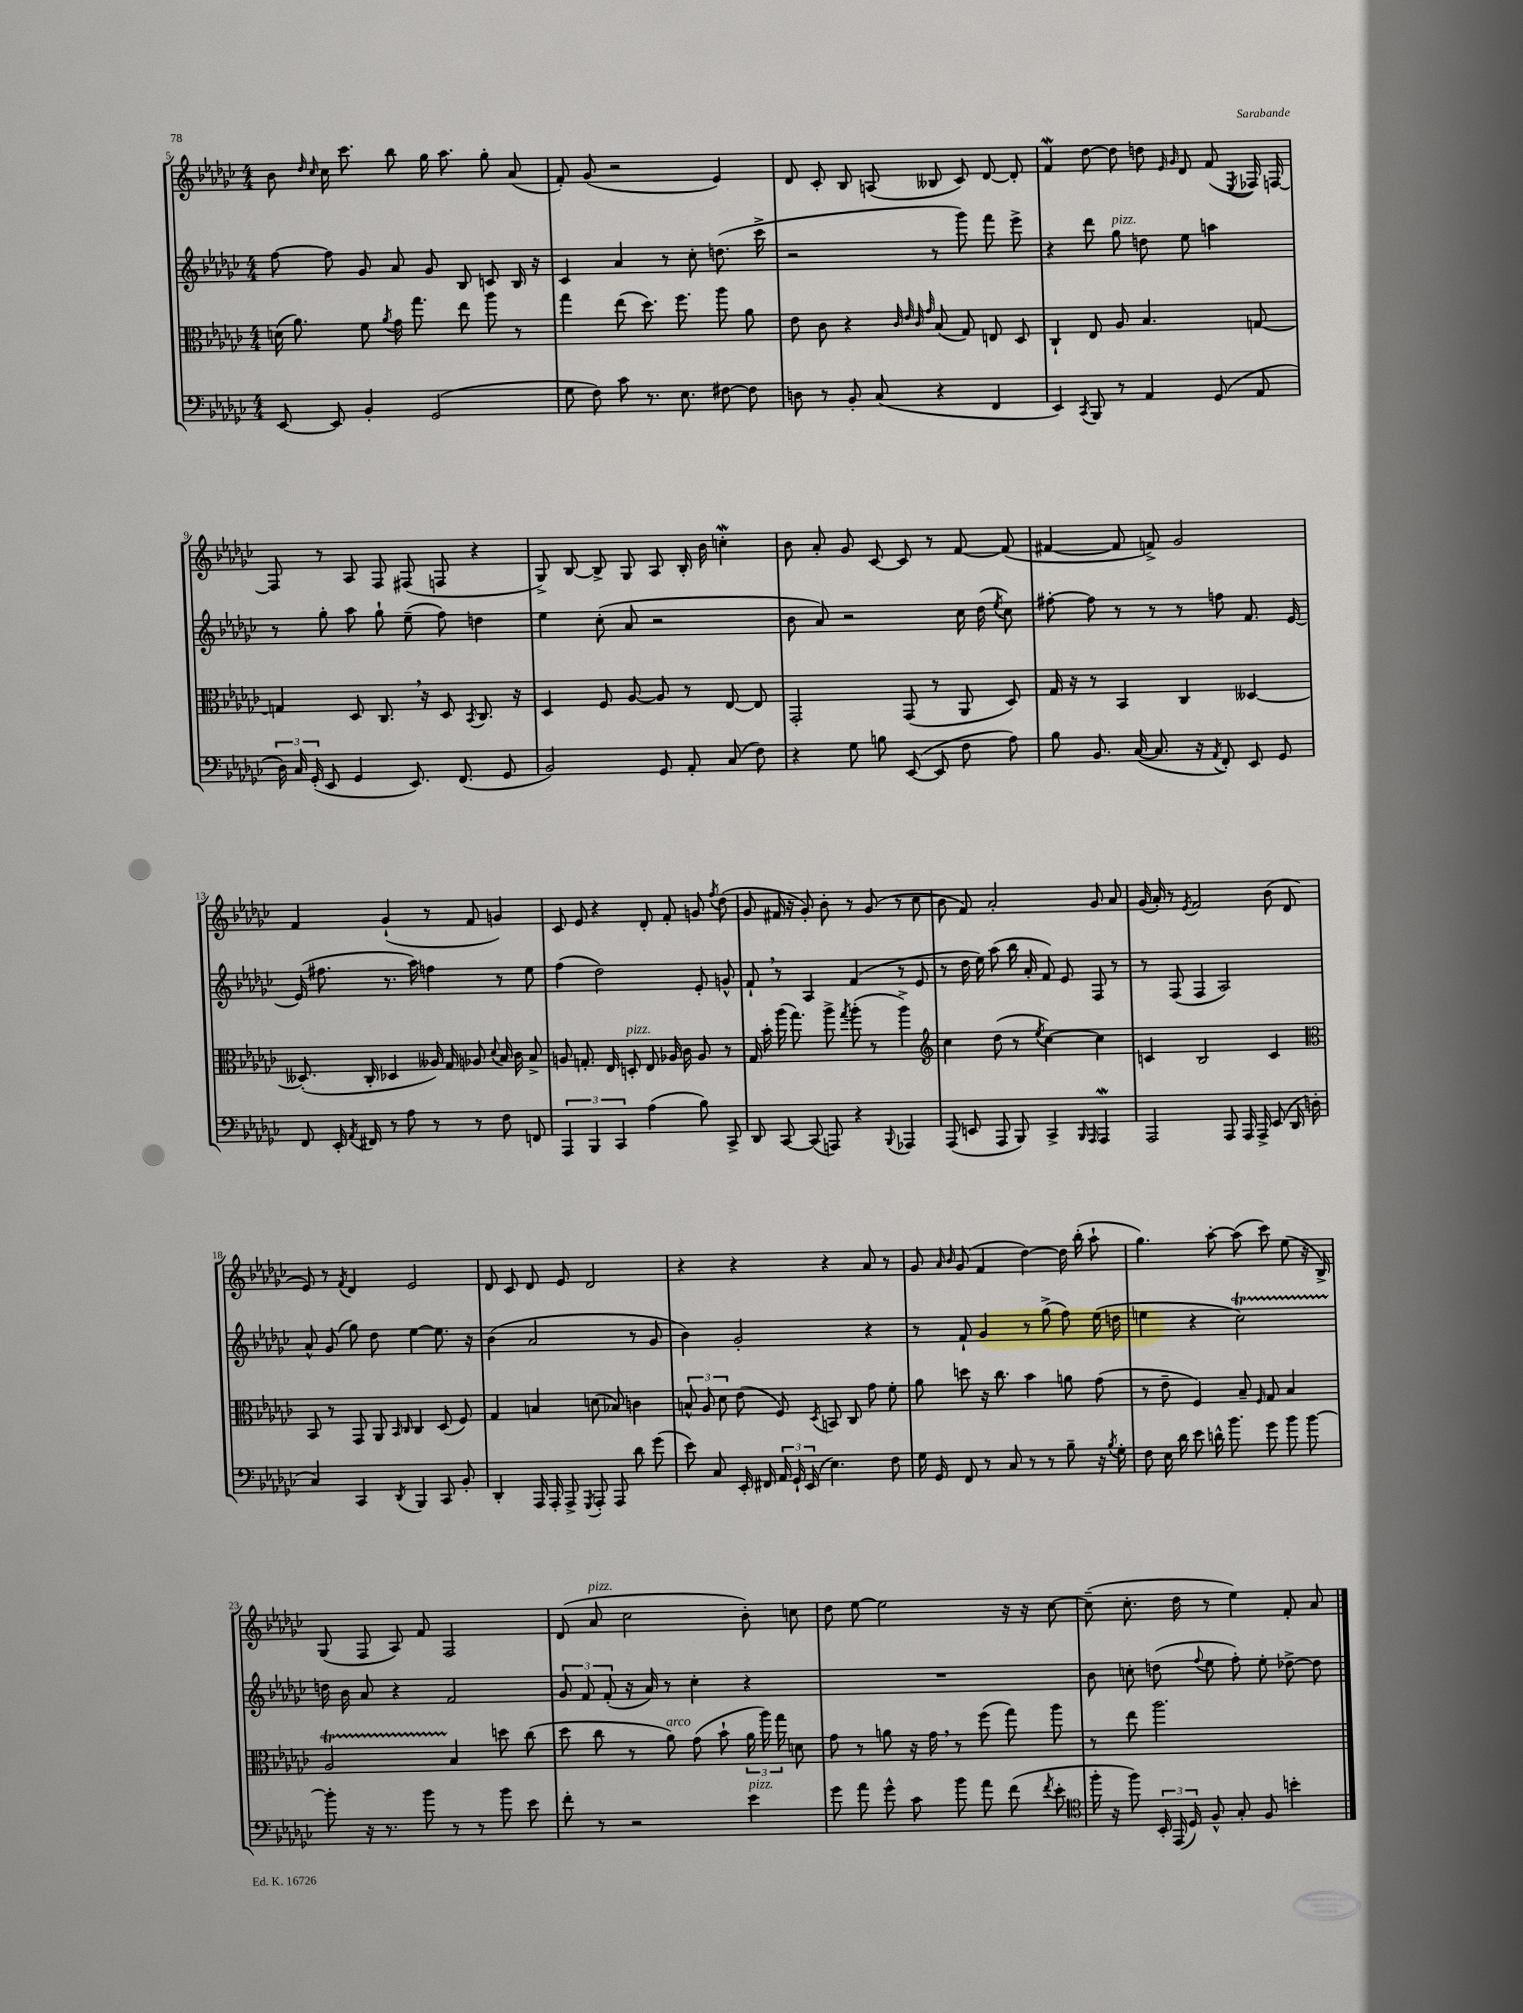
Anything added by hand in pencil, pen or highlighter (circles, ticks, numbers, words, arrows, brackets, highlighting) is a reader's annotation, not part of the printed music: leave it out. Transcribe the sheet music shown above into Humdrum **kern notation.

**kern	**kern	**kern	**kern
*part4	*part3	*part2	*part1
*staff4	*staff3	*staff2	*staff1
*clefF4	*clefC3	*clefG2	*clefG2
*k[b-e-a-d-g-c-]	*k[b-e-a-d-g-c-]	*k[b-e-a-d-g-c-]	*k[b-e-a-d-g-c-]
*M4/4	*M4/4	*M4/4	*M4/4
=5	=5	=5	=5
[8EE-/	(16dn\	[8ff\	8b-\
.	8.a-\)	.	.
.	.	.	16qqdd-/
.	.	.	16qqcc-/
8EE-/]	.	8ff\]	16cc-\
.	.	.	8.ccc-\
4BB-'/	8f\	8g-/	.
.	8qa-/	.	.
.	16g-\	8a-/	8bb-\
.	8.gg-\	.	.
(2GG-/	.	8g-/	16gg-\
.	.	.	8.aa-\
.	8ee-\	8B-/	.
.	8aa-\	8cn/	8gg-'\
.	8r	16B-/	(8a-/
.	.	16r	.
=6	=6	=6	=6
8G-\	4gg-\	4c-/	8f'/)
8F\)	.	.	(8g-/
8c-\	(8ee-\	4a-/	2r
8.r	8.dd-\)	.	.
.	.	8r	.
8.E-\	8.ff\	.	.
.	.	8cc-'\	.
[8F#X\	8aa-\	(8.ddn\	4e-/)
8F#\]	8a-\	.	.
.	.	16ccc-^\	.
=7	=7	=7	=7
8Dn\	8e-\	2r	8d-/
8r	8c-\	.	8c-'/
8BB-'/	4r	.	8B-/
(8C-/	.	.	(8An/
.	32qqc-/	.	.
.	32qqe-/	.	.
.	32qqc-/	.	.
.	32qqg-/	.	.
4r	(8B-/	8r	8B--X/
.	8G-/)	8ggg-\)	8c-/)
4FF/	8En/	8fff\	[8d-/
.	8D-/	8eee-^\	8d-'/]
=8	=8	=8	=8
4EE-/)	4C-`/	4r	4fW/
8qCC-/	.	.	.
8BBB-/	8E-/	8ddd-\	[8dd-\
!	!	!LO:TX:a:i:t=pizz.	!
8r	8A-/	8gg-\	8dd-\]
4AA-/	4.B-/	8ddn\	8ddn\
.	.	.	16qqe-/
.	.	.	16qqg-/
.	.	8ee-\	8d-/
(8GG-/	.	4aan\	(8f/
.	.	.	8qE-/
8AA-/	[8Gn/	.	16F-X/)
.	.	.	[16Fn/
!!LO:LB:g=z
=9	=9	=9	=9
24D-\)	4Gn/]	8r	8F/]
24C-/	.	.	.
(24GG-'/	.	.	.
8EE-/	.	8gg-'\	8r
4GG-/	8D-/	8aa-\	8A-/
.	8.C-,/	8gg-`\	8F/
8.EE-/)	.	(8ee-~\	(8F#X/
.	16r	.	.
.	8D-/	8ff\)	8Fn/
(8.FF/	.	.	.
.	8qBB-/	.	.
.	8.C-/	4ddn\	4r
8GG-/	.	.	.
.	16r	.	.
=10	=10	=10	=10
2BB-/)	4D-/	4ee-\	8G-^/)
.	.	.	[8B-/
.	8F/	(8cc-'\	8B-^/]
.	[8A-/	8a-/	8G-/
8GG-/	8A-/]	2r	8A-/
8AA-'/	8r	.	16B-'/
.	.	.	16b-\
(8C-/	[8E-/	.	4ccnW'\
8F\)	8E-/]	.	.
=11	=11	=11	=11
4r	2GG-'/	8b-\	8b-\
.	.	8a-/)	8a-'/
8G-\	.	2r	8g-/
8Bn\	.	.	[8c-/
([8EE-/	(8GG-/	.	8c-/]
8EE-/]	8r	.	8r
8F\	8AA-/	16cc-\	[8f/
.	.	(16dd-\	.
.	.	8qee-/	.
8A-\)	8D-/)	8cc-\)	(8f/]
=12	=12	=12	=12
8B-\	16G-/	[8ff#X'\	[4f#X/
.	16r	.	.
8.BB-/	8r	8ff#\]	.
.	4BB-/	8r	8f#/]
([16C-/	.	.	.
8.C-/]	.	8r	8fn^/)
.	4C-/	8r	2g-/
16r	.	.	.
8qAA-/	.	.	.
8FF'/)	.	8ffn\	.
8EE-/	[4D--X/	8.f/	.
8GG-/	.	.	.
.	.	[16e-/	.
!!LO:LB:g=z
=13	=13	=13	=13
8FF/	(8.D--X'/]	(16e-/]	4f/
.	.	8.ff#X\	.
16EE-'/	.	.	.
8qAA-/	.	.	.
16FF#X/	16C-'/	.	.
8r	4D-X/	8.r	(4g-`/
8A-\	.	.	.
.	.	16aa-\)	.
8r	16A--X/)	4ffn\	8r
.	16G-/	.	.
8r	8A-X/	.	8f/
.	8qqd-/	.	.
8F\	16B-/	8r	4gn/)
.	16c-\	.	.
8FFn/	8B-^/	8ee-\	.
=14	=14	=14	=14
6AAA-/	8An/	(4ff\	8c-/
.	8.Gn'/	.	8e-/
6BBB-/	.	.	.
.	.	2dd-\)	4r
.	16E-/	.	.
6CC-/	.	.	.
!	!LO:TX:a:i:t=pizz.	!	!
.	8Dn'/	.	.
(4A-\	8E-/	.	8d-'/
.	16A-X/	.	8f'/
.	16c-\	.	.
8B-\)	8A-/	8e-'/	8gn/
.	.	.	8qff/
8CC-^/	8r	8gn^^/	(8dd-\
=15	=15	=15	=15
8DD-/	16G-/	8f`,/	8g-/
.	16b-'\	.	.
[8CC-/	(16aa-\	8r	16f#X/
.	8.gg-\)	.	16r
(8CC-/]	.	4A-/	8g-'/)
8AAAn/)	8aa-^\	.	8b-'\
.	8qgg-/	.	.
4r	(8aa-'\	(4f/	8r
.	8r	.	(8g-/
8qqBBB-/	.	.	.
4AAA-X/	4aa-^\)	8r	8r
.	.	8e-/	8cc-\
=16	=16	=16	=16
*	*clefG2	*	*
(8AAA-/	4cc-\	8r	8b-\
8EEn/	.	16dd-\	8f/)
.	.	16ee-\)	.
8AAA-/	(8dd-\	(8aa-\	2a-'/
8BBB-/)	8r	16bb-\	.
.	.	16a-'/	.
.	8qee-/	.	.
4CC-^/	[4cc-\)	8f/)	.
.	.	8e-/	.
16qqBBB-/	.	.	.
16qqAAA-/	.	.	.
4AAA-W/	4cc-\]	8F/	8g-/
.	.	8r	8a-/
=17	=17	=17	=17
2AAA-/	4cn/	8r	(16g-/
.	.	.	16a-'/)
.	.	(8F/	8r
.	.	.	8qe-/
.	2B-/	4F/	2f/
8AAA-/	.	2A-/)	.
16AAA-/	.	.	.
16AAA-^/	.	.	.
(8EE-/	4c/	.	(8b-\
16DD-/	.	.	8d-/
16Dn'\	.	.	.
!!LO:LB:g=z
=18	=18	=18	=18
*	*clefC3	*	*
4C-/)	8BB-/	8a-^^/	8e-/)
.	8r	(8g-/	8r
.	.	.	8qf/
4CC-/	8GG-/	8gg-\)	4d-/
.	8AA-/	8dd-\	.
.	16qqBB-/	.	.
8qDD-/	16qqC-/	.	.
4BBB-/	4C-/	[4ee-\	2e-/
8CC-/	(8D-/	8.ee-\]	.
8BB-'/	8F/)	.	.
.	.	16r	.
=19	=19	=19	=19
4DD-'/	4G-/	(4b-\	8d-/
.	.	.	8c-/
16AAA-/	4Bn/	2a-/	8d-/
16AAA-'/	.	.	.
8AAA-^/	.	.	8e-/
8qGGG-/	.	.	.
8AAA-'/	(8dn\	.	2d-/
8AAA-/	8B-X/)	.	.
8d-\	4cn\	8r	.
(8g-\	.	8g-/	.
=20	=20	=20	=20
8e-\)	12Bn^^/	4b-\)	4r
.	12A-/	.	.
8C-/	.	.	.
.	12d-\	.	.
16EE-'/	(8e-\	2g-'/	4r
16FF#X/	.	.	.
24AA-/	8F/)	.	.
24GG-`/	.	.	.
(24EE-/	.	.	.
.	8qD-/	.	.
4.E-\)	8BBn/	.	4r
.	8C-/	.	.
.	8g-\	4r	8a-/
8F\	8f'\	.	8r
=21	=21	=21	=21
16G-\	8a-\	8r	8g-/
16GG-/	.	.	.
.	.	.	16qqa-/
.	.	.	16qqb-/
8FF/	8ddn\	8f`/	(8g-/
8r	16r	4g-/	4f/
.	8.cc-\	.	.
8C-/	.	.	.
8r	4b-\	8r	[4dd-\)
8r	.	(8gg-^\	.
8B-~\	8an\	8ff\)	16dd-\]
.	.	.	(16bb-'\
16r	(8g-\	(16ee-\	8aa-`\
8qB-/	.	.	.
16G-'\	.	16ddn\	.
=22	=22	=22	=22
8F\	8r	4een\	4.gg-\)
16E-\	8e-~\	.	.
16d-\	.	.	.
8e-\	4F/)	4r	.
16dn^^\	.	.	[8aa-'\
8.b-\	.	.	.
.	8B-~/	2cc-T\)	(8aa-\]
.	16qqF/	.	.
8g-\	8G-/	.	8ccc-\)
8b-\	4B-/	.	(8ee-\
[8b-\	.	.	16r
.	.	.	16B-^/)
!!LO:LB:g=z
=23	=23	=23	=23
8b-'\]	2A-T/	16ddn\	(8G-/
.	.	16b-\	.
16r	.	8a-/	8F/
8.r	.	.	.
.	.	4r	8A-/)
8b-\	.	.	8f/
8r	4B-/	2f/	2F/
8r	.	.	.
8b-\	8ddn\	.	.
8e-\	(8cc-\	.	.
=24	=24	=24	=24
8f'\	8dd-\	12g-/	(8d-/
.	.	12f/	.
!	!	!	!LO:TX:a:i:t=pizz.
8r	8cc-\	.	8a-/
.	.	(12f'/	.
2r	8r	16r	2cc-\
.	.	16a-/)	.
!	!LO:TX:a:i:t=arco	!	!
.	8a-\)	8r	.
.	(8g-\	4cc-'\	.
.	8b-`\	.	.
!LO:TX:a:i:t=pizz.	!	!	!
4e-\	24a-\	4r	8b-'\)
.	24aa-\)	.	.
.	24gg-\	.	.
.	8dn\	.	8ccn\
=25	=25	=25	=25
8g-\	8g-\	1r	8dd-\
8a-\	8r	.	[8ee-\
8g-^^\	8an\	.	2ee-\]
8c-\	16r	.	.
.	16g-,\	.	.
8b-\	8r	.	.
8a-\	(8ff\	.	.
(8f\	8gg-\)	.	16r
.	.	.	16r
8qf/	.	.	.
8e-'\	8aa-\	.	[8cc-\
=26	=26	=26	=26
*clefC4	*	*	*
16ff'\	8r	8b-\	(8cc-~\]
16r	.	.	.
8ff\)	8ee-\	8ccn'\	8.cc-'\
24BB-'/	2.aa-\	(8ddn\	.
(24EE-/	.	.	.
.	.	.	16dd-\
24D-/)	.	.	.
.	.	8qqff/	.
8F^^/	.	8ee-\	8r
8G-'/	.	8ff'\)	4ee-\)
8F/	.	8ee-'\	.
4bn'\	.	[8dd-X^\	8f'/
.	.	8dd-\]	8a-/
==	==	==	==
*-	*-	*-	*-
